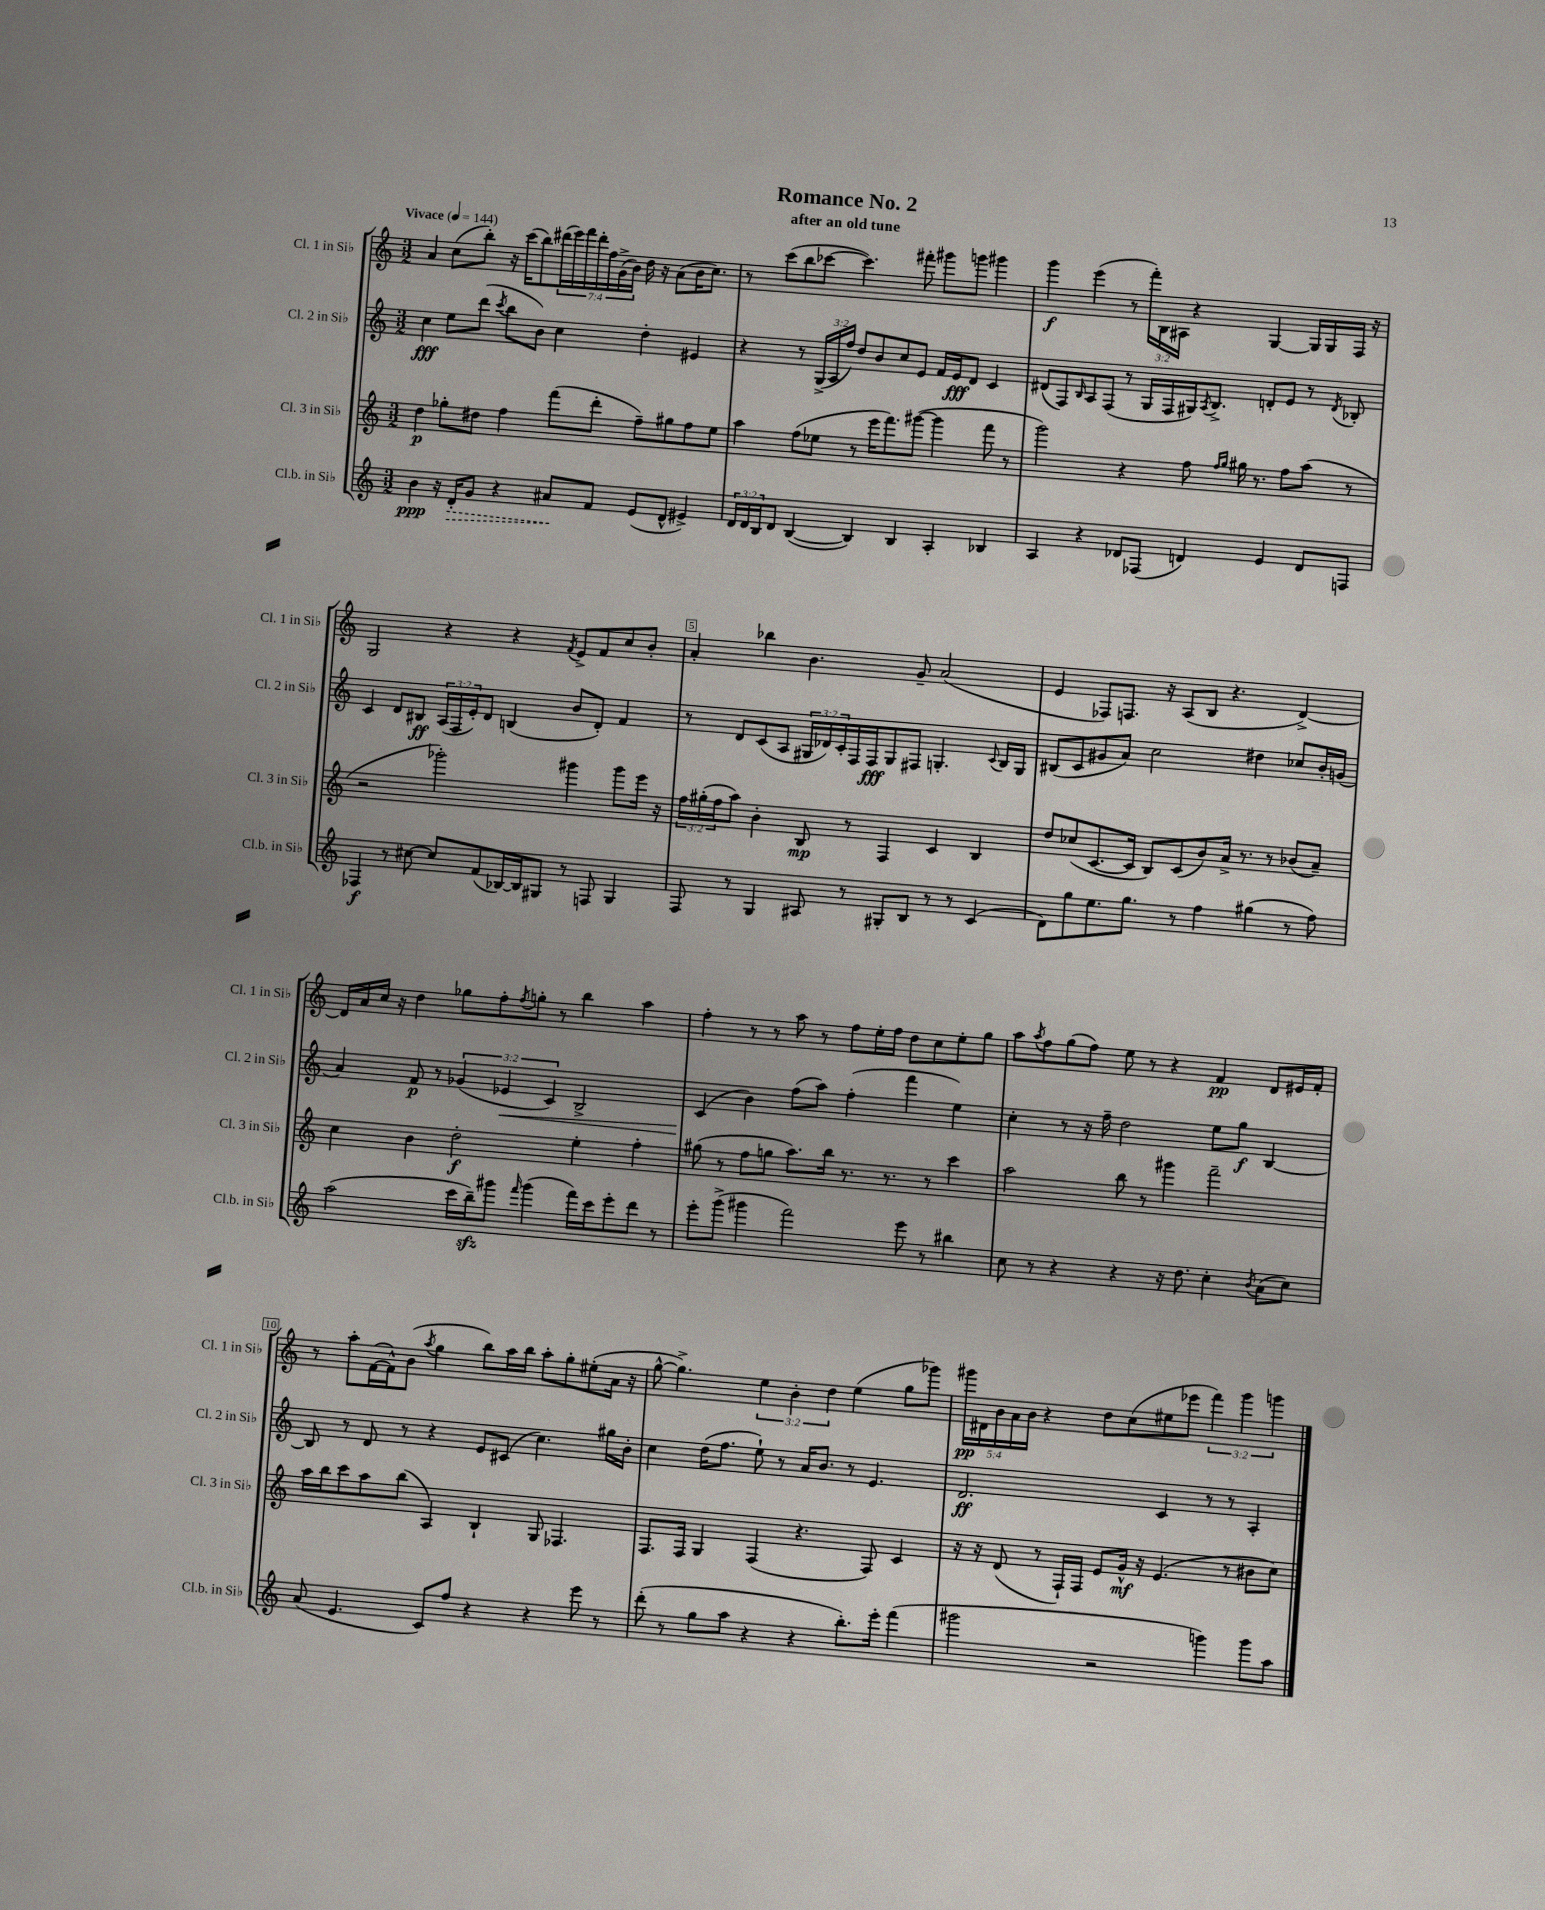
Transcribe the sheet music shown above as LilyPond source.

\header { title = "Romance No. 2" subtitle = "after an old tune" }
<<
\new StaffGroup <<
\new Staff = "s0" \with { instrumentName = "Cl. 1 in Sib" shortInstrumentName = "Cl. 1 in Sib" } {
    \clef treble \key c \major \numericTimeSignature \time 3/2 \override Staff.TupletNumber.text = #tuplet-number::calc-fraction-text \tempo "Vivace" 4 = 144
    a'4 c''8( b''8-.) r16 c'''16( b''8) \tuplet 7/4 { dis'''16( e'''16) f'''16 dis'''16-. f''16 g'16->( b'16) } d''16 r16 a'8( b'16 c''8.) |
    r8 c'''8( b''8 ces'''8~ ces'''4.) fis'''8-. gis'''8 g'''8 gis'''4 |
    g'''4\f e'''4( r8 \tuplet 3/2 { f'''16-.) b16 ais16 } r4 g4~ g16 g16 f16 r16 |
    g2 r4 r4 \acciaccatura { f'8 } e'8-> f'8 c''8 b'8-. |
    a'4-. bes''4 b'4. g'8-- a'2( |
    e'4 fes8) f8. r16 a8( b8 r4. d'4~->) |
    d'16 a'16 c''16 r16 d''4 ges''8 f''8-. \acciaccatura { f''8 } g''8-. r8 b''4 a''4 |
    f''4-. r8 r8 a''8 r8 f''8 e''16-. f''16 d''8 c''8 e''8-. g''8 |
    a''8 \acciaccatura { a''8 } f''8 g''8( f''8) e''8 r8 r4 f'4\pp d'8 eis'16 f'16-. |
    r8 a''8-. f'16~( f'16-^) b'8( \acciaccatura { a''8 } g''4 b''8) a''16 b''16 a''8-. g''8-. eis''8-.( a'16 r16 |
    g''8~-^ g''4.->) \tuplet 3/2 { e''4 b'4-. d''4 } e''4( g''8 ges'''8) |
    \tuplet 5/4 { gis'''16\pp dis'16 b'16 a'16 b'16 } r4 d''8 c''8( eis''8 ees'''8 \tuplet 3/2 { f'''4) gis'''4 g'''4 } \bar "|." |
}
\new Staff = "s1" \with { instrumentName = "Cl. 2 in Sib" shortInstrumentName = "Cl. 2 in Sib" } {
    \clef treble \key c \major \numericTimeSignature \time 3/2 \override Staff.TupletNumber.text = #tuplet-number::calc-fraction-text
    c''4\fff e''8 d'''8( \acciaccatura { c'''8 } b''8 b'8) c''4 d''4-. eis'4 |
    r4 r8 \tuplet 3/2 { g16->( a16 f''16) } d''8 b'8 c''8 e'8 f'16 e'16\fff d'8 c'4 |
    dis'8( f8) \grace { b16 } a8 f8( r8 g16 f16 gis16) \acciaccatura { a8 } b8.-> d'8-. e'8 r8 \acciaccatura { d'8 } bes8-. |
    c'4 d'8 bis8\ff \tuplet 3/2 { a16( f16 e'16-.) } d'8 b4( b'8 d'8-.) f'4 |
    r8 d'8 c'8( a8 \tuplet 3/2 { gis16 des'16) c'16-. } f16 f16\fff gis8 fis8 g4.-. \appoggiatura { c'8 } b16 g16 |
    bis8( c'8 gis'8 a'8) c''2 dis''4 ces''8 b'16-. g'16( |
    a'4) f'8\p r8 \tuplet 3/2 { ges'4( ees'4\< c'4) } b2-> |
    c'4\!( b'4) f''8( a''8) f''4-.( f'''4 e''4) |
    c''4-. r8 r16 f''16-- d''2 e''8 g''8\f b4~ |
    b8 r8 d'8 r8 r4 e'8 cis'8( c''4.) gis''16 b'16-. |
    c''4 d''16( f''8. e''8-!) r8 a'16 b'8. r8 e'4. |
    d'2.\ff c'4 r8 r8 a4-. \bar "|." |
}
\new Staff = "s2" \with { instrumentName = "Cl. 3 in Sib" shortInstrumentName = "Cl. 3 in Sib" } {
    \clef treble \key c \major \numericTimeSignature \time 3/2 \override Staff.TupletNumber.text = #tuplet-number::calc-fraction-text
    d''4\p ges''8-. dis''8 f''4 f'''8( d'''8-. f''8--) gis''8 f''8 e''8 |
    a''4 f''8( ees''8 r8 e'''16 f'''8.) gis'''8~( gis'''4 f'''8 r8 |
    g'''2) r4 f''8 \grace { f''16 g''16 } gis''16 r8. f''8 a''8( r8 |
    r2 ges'''2-.) gis'''4 gis'''8 e'''16 r16 |
    \tuplet 3/2 { f''16 gis''16-.( f''16 } a''8) b'4-. b8\mp r8 f4 c'4 b4 |
    d''8 ces''8( c'8.~ c'16 b8) c'8( b'8) a'16-> r8. r8 bes'8( a'8--) |
    c''4 b'4 d''2-.\f e''4-. f''4-. |
    gis''8( r8 f''8 g''8 a''8.) b''16 r8. r8. r8 c'''4 |
    a''2 b''8 r8 gis'''4 f'''2-- |
    a''16 b''16 c'''8 a''8 b''8( a4) b4-! g8 fes4. |
    f8. f16 g4 f4( r4. f8) c'4 |
    r16 r16 d'8( r8 f16-!) f16 e'8 g'16-^\mf r16 e'4.( r8 bis'8 c''8) \bar "|." |
}
\new Staff = "s3" \with { instrumentName = "Cl.b. in Sib" shortInstrumentName = "Cl.b. in Sib" } {
    \clef treble \key c \major \numericTimeSignature \time 3/2 \override Staff.TupletNumber.text = #tuplet-number::calc-fraction-text
    b'4\ppp r16 \once \override Hairpin.style = #'dashed-line d'16-.\> g'8 r4 ais'8\! f'8 e'8( d'8-^ eis'4->) |
    \tuplet 3/2 { d'16 d'16 b16 } d'8 b4~( b4) b4 a4-. bes4 |
    a4 r4 des'8 fes8( d'4) e'4 d'8 f8 |
    fes4\f r8 cis''8~ cis''8 f'8( bes16~) bes16 gis8 r8 f8 gis4 |
    f8 r8 g4 ais8 r8 gis8-. b8 r8 r8 c'4( |
    d'8) g''8 e''8. g''8. r8 f''4 gis''4( r8 f''8) |
    a''2( c'''16 b''16--\sfz) gis'''8 \grace { f'''16 } gis'''4( f'''16) c'''16 e'''8-. d'''8 r8 |
    e'''8-. g'''8->( gis'''4 f'''2) e'''8 r8 bis''4 |
    c''8 r8 r4 r4 r16 d''8. c''4-. \acciaccatura { b'8 } a'8( c''8) |
    a'8( e'4. c'8) f''8 r4 r4 e'''8 r8 |
    d'''8-.( r8 g''8 a''8 r4 r4 b''8.-.) e'''16-. f'''4( |
    gis'''2 r2 g'''4) g'''8 a''8 \bar "|." |
}
>>
>>
\layout { \context { \Score \override BarNumber.break-visibility = ##(#f #t #t) barNumberVisibility = #(every-nth-bar-number-visible 5) \override BarNumber.stencil = #(make-stencil-boxer 0.1 0.3 ly:text-interface::print) } }
